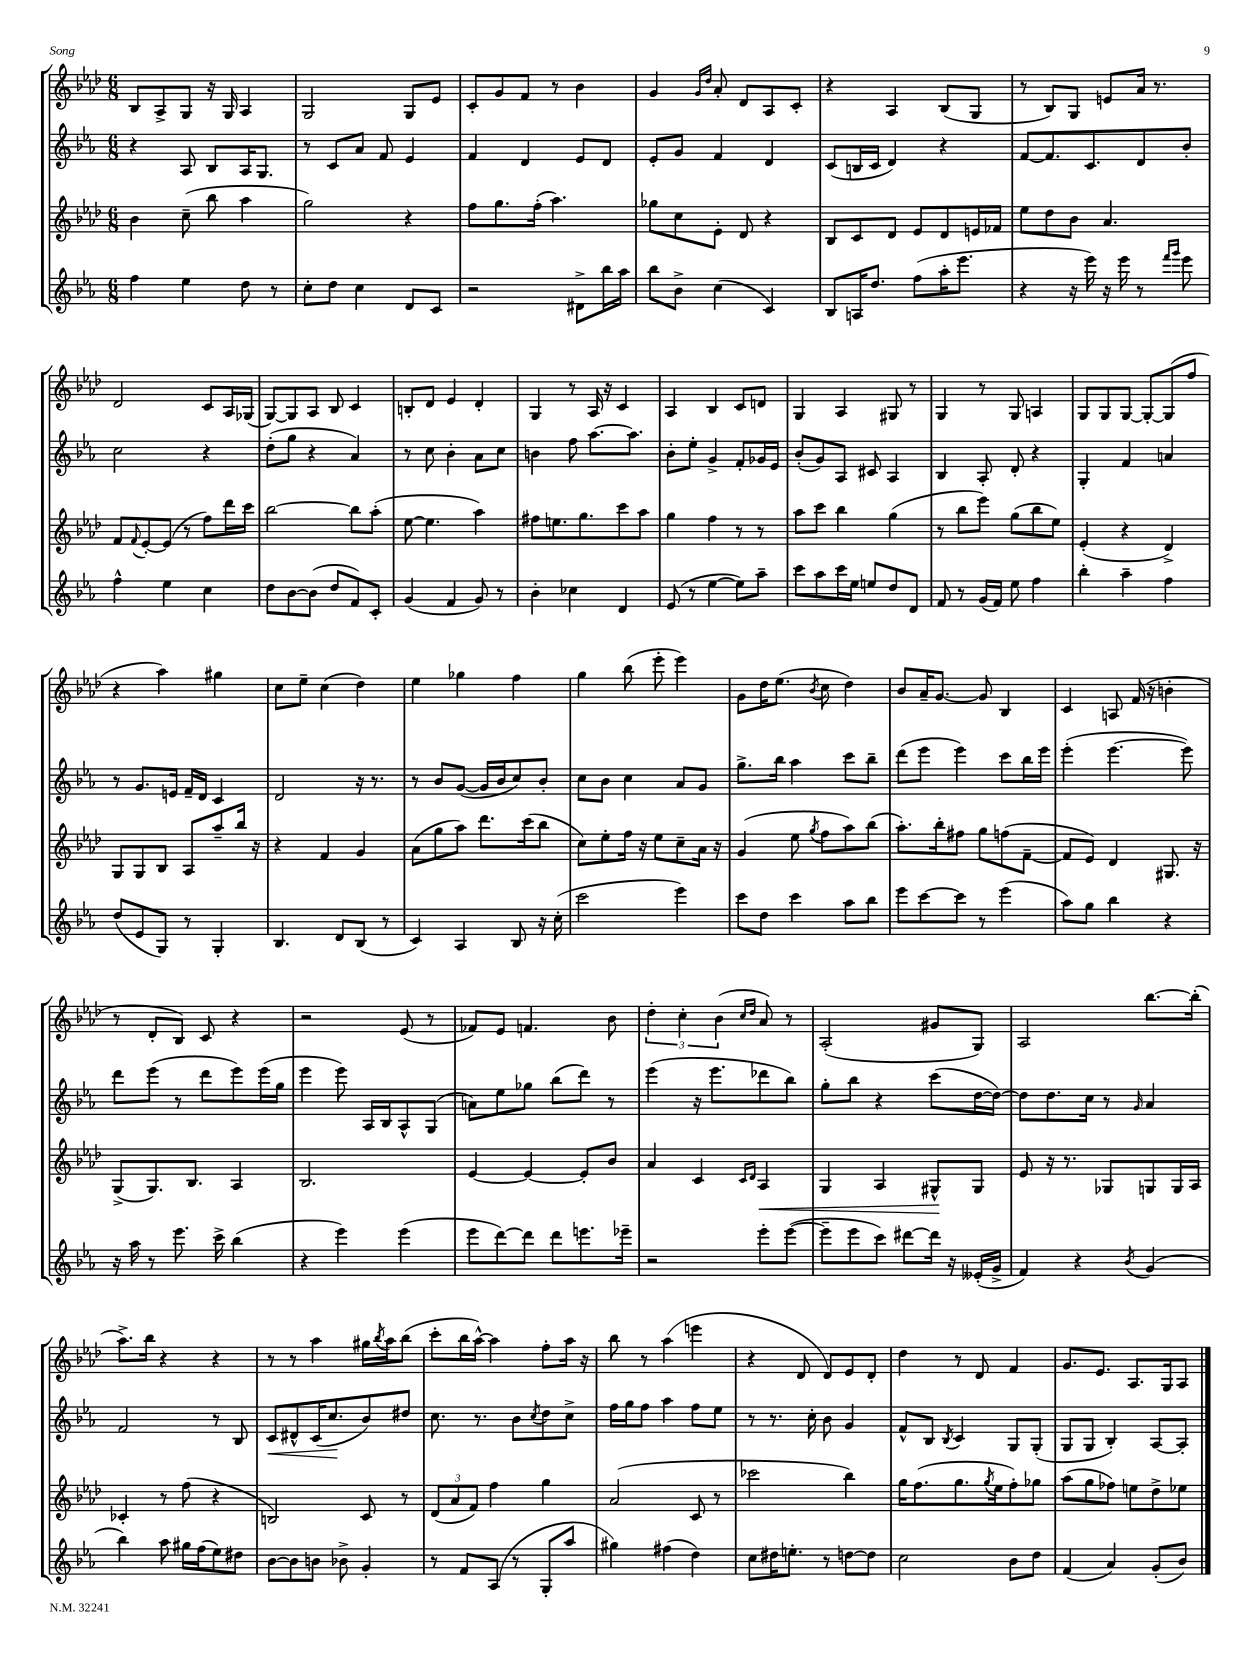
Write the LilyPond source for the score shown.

<<
\new StaffGroup <<
\new Staff = "s0" {
    \clef treble \key aes \major \numericTimeSignature \time 6/8
    bes8 aes8-> g8 r16 g16 aes4 |
    g2 g8 ees'8 |
    c'8-. g'8 f'8 r8 bes'4 |
    g'4 \grace { g'16 des''16 } aes'8-. des'8 aes8 c'8-. |
    r4 aes4 bes8( g8 |
    r8 bes8) g8 e'8 aes'16 r8. |
    des'2 c'8 aes16 ges16( |
    g8~) g8 aes8 bes8 c'4 |
    b8-. des'8 ees'4 des'4-. |
    g4 r8 aes16 r16 c'4 |
    aes4 bes4 c'8 d'8 |
    g4 aes4 gis8 r8 |
    g4 r8 g8 a4 |
    g8 g8 g8~ g8~-. g8( f''8 |
    r4 aes''4) gis''4 |
    c''8 ees''8-- c''4( des''4) |
    ees''4 ges''4 f''4 |
    g''4 bes''8( ees'''8-. ees'''4) |
    g'8 des''16 ees''8.( \acciaccatura { bes'8 } c''8 des''4) |
    bes'8 aes'16-- g'8.~ g'8 bes4 |
    c'4 a8 f'16( r16 b'4-. |
    r8 des'8-. bes8) c'8 r4 |
    r2 ees'8( r8 |
    fes'8) ees'8 f'4. bes'8 |
    \tuplet 3/2 { des''4-. c''4-. bes'4( } \grace { c''16 des''16 } aes'8) r8 |
    aes2-.( gis'8 g8) |
    aes2 bes''8.~ bes''16-.( |
    aes''8.->) bes''16 r4 r4 |
    r8 r8 aes''4 gis''16 \acciaccatura { bes''8 } aes''16 bes''8( |
    c'''8-. bes''16 aes''16~-^) aes''4 f''8-. aes''16 r16 |
    bes''8 r8 aes''4( e'''4 |
    r4 des'8 des'8) ees'8 des'8-. |
    des''4 r8 des'8 f'4 |
    g'8. ees'8. aes8. g16 aes8 \bar "|." |
}
\new Staff = "s1" {
    \clef treble \key ees \major \numericTimeSignature \time 6/8
    r4 aes8 bes8 aes16 g8. |
    r8 c'8 aes'8 f'8 ees'4 |
    f'4 d'4 ees'8 d'8 |
    ees'8-. g'8 f'4 d'4 |
    c'8( b16 c'16 d'4) r4 |
    f'8~ f'8. c'8. d'8 bes'8-. |
    c''2 r4 |
    d''8-.( g''8 r4 aes'4) |
    r8 c''8 bes'4-. aes'8 c''8 |
    b'4 f''8 aes''8.~ aes''8. |
    bes'8-. ees''8-. g'4-> f'8-. ges'16 ees'16 |
    bes'8-.( g'8) aes8 cis'8 aes4 |
    bes4 aes8-. d'8-. r4 |
    g4-. f'4 a'4 |
    r8 g'8. e'16 f'16-- d'16 c'4 |
    d'2 r16 r8. |
    r8 bes'8 g'8~( g'16 bes'16 c''8) bes'8-. |
    c''8 bes'8 c''4 aes'8 g'8 |
    g''8.-> bes''16 aes''4 c'''8 bes''8-- |
    d'''8( ees'''8 ees'''4) c'''8 bes''16 ees'''16 |
    ees'''4-.( ees'''4.~ ees'''8) |
    d'''8 ees'''8( r8 d'''8 ees'''8) ees'''16( g''16 |
    ees'''4 ees'''8) aes16 bes16 aes8-^ g8( |
    a'8) ees''8 ges''8 bes''8( d'''8) r8 |
    ees'''4( r16 ees'''8. des'''8 bes''8) |
    g''8-. bes''8 r4 c'''8( d''16~ d''16~) |
    d''8 d''8. c''16 r8 \grace { g'16 } aes'4 |
    f'2 r8 bes8 |
    c'8\< dis'8-^ c'16( c''8.\! bes'8) dis''8 |
    c''8. r8. bes'8 \acciaccatura { c''8 } d''8 c''8-> |
    f''16 g''16 f''8 aes''4 f''8 ees''8 |
    r8 r8. c''16-. bes'8 g'4 |
    f'8-^ bes8 \acciaccatura { bes8 } c'4 g8 g8-.( |
    g8 g8 bes4-.) aes8~ aes8-. \bar "|." |
}
\new Staff = "s2" {
    \clef treble \key aes \major \numericTimeSignature \time 6/8
    bes'4 c''8--( bes''8 aes''4 |
    g''2) r4 |
    f''8 g''8. f''16-.( aes''4.) |
    ges''8 c''8 ees'8-. des'8 r4 |
    bes8 c'8 des'8 ees'8 des'8 e'16 fes'16 |
    ees''8 des''8 bes'8 aes'4. |
    f'8 \appoggiatura { f'8 } ees'8~-. ees'8( r8 f''8) des'''16 c'''16 |
    bes''2~ bes''8 aes''8-.( |
    ees''8~ ees''4. aes''4) |
    fis''8 e''8. g''8. c'''8 aes''8 |
    g''4 f''4 r8 r8 |
    aes''8 c'''8 bes''4 g''4( |
    r8 bes''8 ees'''8) g''8( bes''8 ees''8) |
    ees'4-.( r4 des'4->) |
    g8 g8 bes8 aes8 aes''8-- bes''16 r16 |
    r4 f'4 g'4 |
    aes'8( g''8 aes''8) des'''8. c'''16( bes''8 |
    c''8) ees''8-. f''16 r16 ees''8 c''8-- aes'16 r16 |
    g'4( ees''8 \acciaccatura { g''8 } f''8 aes''8) bes''8( |
    aes''8.-.) bes''16-. fis''8 g''8 f''8( f'8~-- |
    f'8 ees'8) des'4 gis8. r16 |
    g8->( g8.) bes8. aes4 |
    bes2. |
    ees'4~ ees'4~ ees'8-. bes'8 |
    aes'4 c'4 \grace { c'16 des'16 } aes4\< |
    g4 aes4 gis8-^\! gis8 |
    ees'8 r16 r8. ges8 g8 g16 aes16 |
    ces'4-. r8 f''8( r4 |
    b2) c'8 r8 |
    \tuplet 3/2 { des'8( aes'8 f'8) } f''4 g''4 |
    aes'2( c'8 r8 |
    ces'''2 bes''4) |
    g''16 f''8.( g''8. \acciaccatura { g''8 } ees''16 f''8-.) ges''8 |
    aes''8( g''8 fes''8) e''8 des''8-> ees''8 \bar "|." |
}
\new Staff = "s3" {
    \clef treble \key ees \major \numericTimeSignature \time 6/8
    f''4 ees''4 d''8 r8 |
    c''8-. d''8 c''4 d'8 c'8 |
    r2 dis'8-> bes''16 aes''16 |
    bes''8 bes'8-> c''4( c'4) |
    bes8 a16 d''8. f''8( aes''16-. ees'''8. |
    r4 r16 ees'''16) r16 ees'''16 r8 \grace { f'''16 g'''16 } ees'''8 |
    f''4-^ ees''4 c''4 |
    d''8 bes'8~ bes'8( d''8 f'8) c'8-. |
    g'4( f'4 g'8) r8 |
    bes'4-. ces''4 d'4 |
    ees'8( r8 ees''4~ ees''8) aes''8-- |
    c'''8 aes''8 c'''16 ees''16 e''8 d''8 d'8 |
    f'8 r8 g'16( f'16) ees''8 f''4 |
    bes''4-. aes''4-- f''4 |
    d''8( ees'8 g8) r8 g4-. |
    bes4. d'8 bes8( r8 |
    c'4) aes4 bes8 r16 c''16-.( |
    c'''2 ees'''4) |
    c'''8 d''8 c'''4 aes''8 bes''8 |
    ees'''8 c'''8~ c'''8 r8 ees'''4( |
    aes''8) g''8 bes''4 r4 |
    r16 aes''16 r8 ees'''8. c'''16-> bes''4( |
    r4 ees'''4) ees'''4( |
    ees'''8 d'''8~) d'''8 d'''8 e'''8. ees'''16-- |
    r2 ees'''8-. ees'''8~( |
    ees'''8-- ees'''8 c'''8) dis'''8~ dis'''16 r16 eeses'16-.( g'16-> |
    f'4) r4 \acciaccatura { bes'8 } g'4( |
    bes''4) aes''8 gis''16 f''16( ees''8) dis''8 |
    bes'8~ bes'8 b'8 bes'8-> g'4-. |
    r8 f'8 aes8( r8 g8-. aes''8 |
    gis''4) fis''4( d''4) |
    c''8 dis''16 e''8.-. r8 d''8~ d''8 |
    c''2 bes'8 d''8 |
    f'4( aes'4) g'8-.( bes'8) \bar "|." |
}
>>
>>
\layout { \context { \Score \remove "Bar_number_engraver" } }
